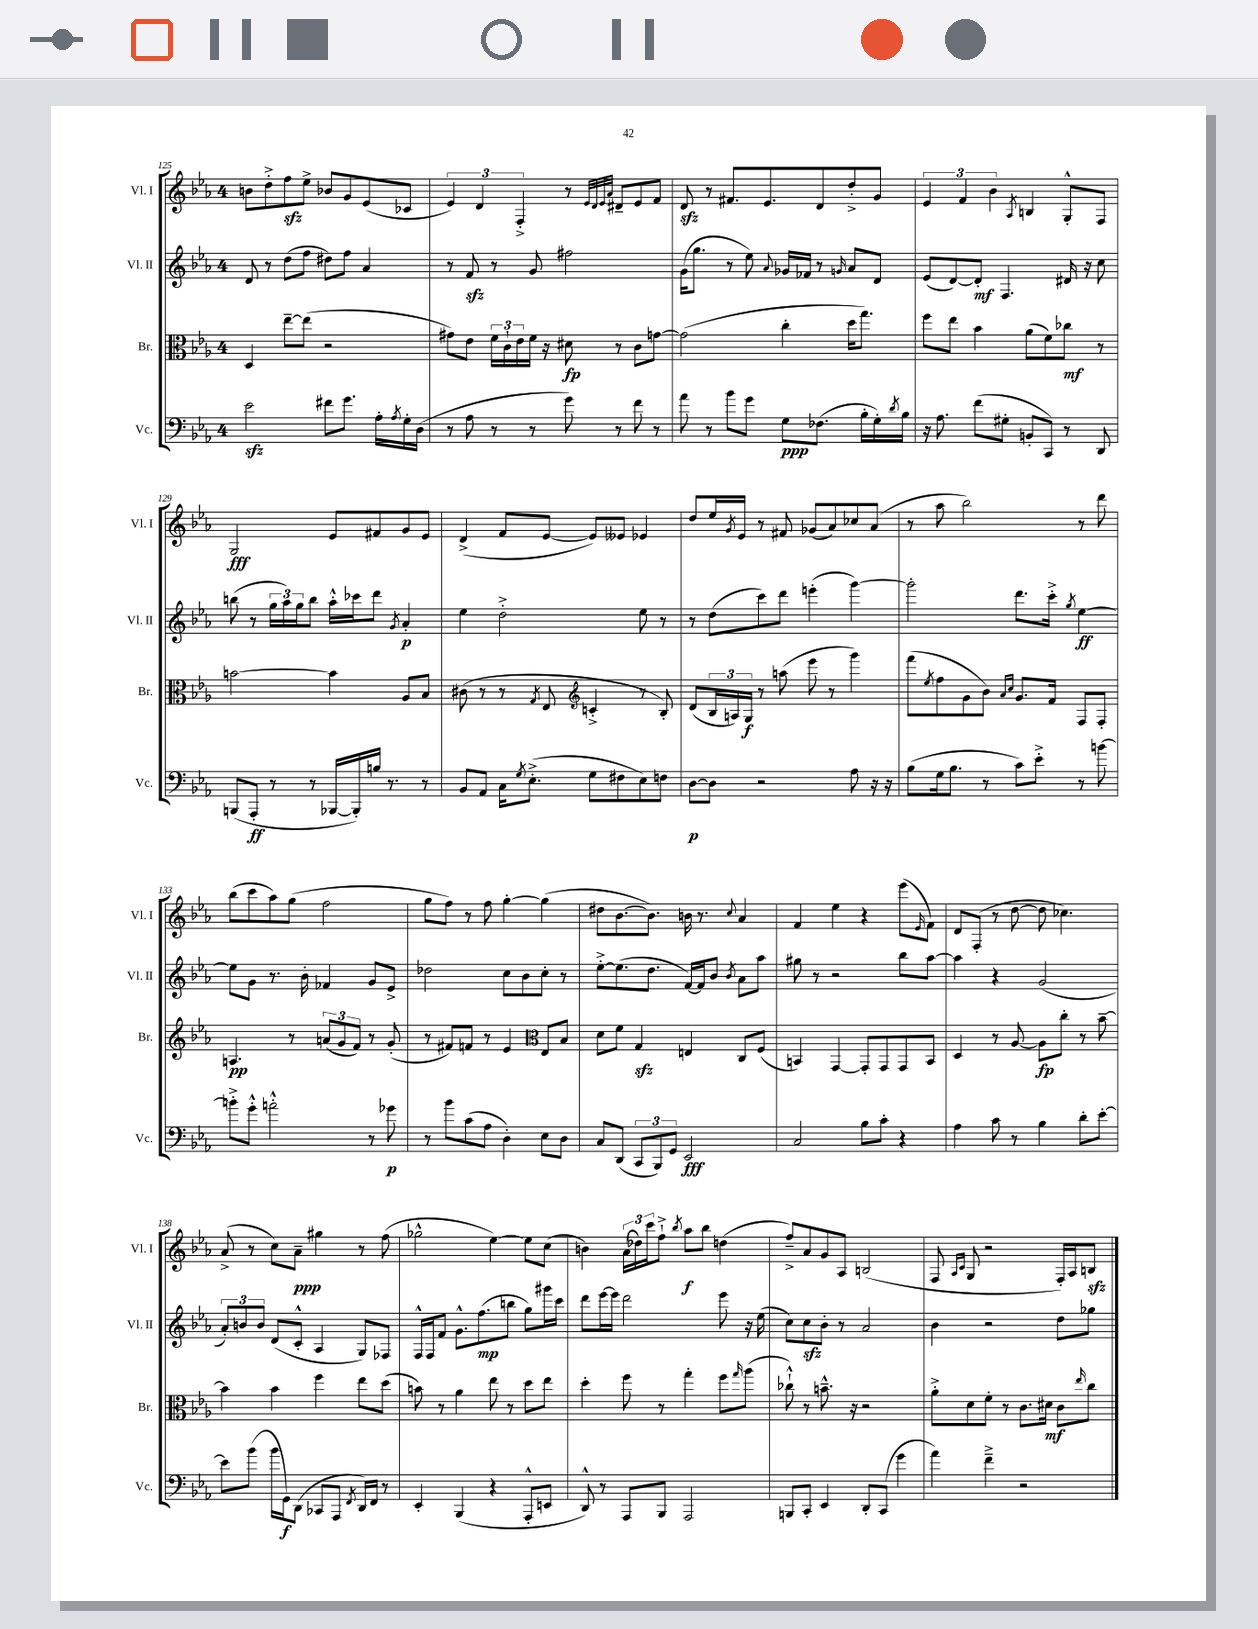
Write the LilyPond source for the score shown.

<<
\new StaffGroup <<
\new Staff = "s0" \with { instrumentName = "Vl. I" shortInstrumentName = "Vl. I" } {
    \clef treble \key ees \major \once \override Staff.TimeSignature.style = #'single-digit \time 4/4
    b'8 d''8-.-> f''8\sfz ees''8-> bes'8 g'8 ees'8( ces'8 |
    \tuplet 3/2 { ees'4) d'4 f4-.-> } r8 \grace { ees'32 d'32 ees'32 aes'32 } dis'8-- ees'8 f'8 |
    d'8\sfz r8 fis'8. ees'8. d'8 d''8-.-> g'8 |
    \tuplet 3/2 { ees'4 f'4 bes'4 } \acciaccatura { aes8 } b4 g8-.-^ f8 |
    g2\fff ees'8 fis'8 g'8 ees'8 |
    d'4->( f'8 ees'8~ ees'8) eeses'8 ees'4 |
    d''8 ees''16 \acciaccatura { g'8 } ees'16 r8 fis'8 ges'8( aes'8) ces''8 aes'8( |
    r8 aes''8 bes''2) r8 d'''8 |
    bes''8( c'''8 aes''8) g''8( f''2 |
    g''8 f''8) r8 f''8 g''4~-. g''4( |
    dis''8 bes'8.~ bes'8.) b'16 r8. \appoggiatura { c''8 } aes'4 |
    f'4 ees''4 r4 ees'''8( \grace { ees'16 } f'8) |
    d'8 f8-.( r8 d''8~ d''8 ces''4.) |
    aes'8->( r8 c''8) aes'8--\ppp gis''4 r8 f''8( |
    ges''2-^ ees''4~) ees''8 c''8( |
    b'4) \tuplet 3/2 { aes'16( des''16) c'''16 } f''8-!-> \acciaccatura { bes''8 } aes''8\f bes''8 d''4( |
    f''8--->) aes'8 g'8 aes8 b2( |
    f8 \grace { aes16 c'16 } g8 r2 f16-.) aes16 b8\sfz \bar "|." |
}
\new Staff = "s1" \with { instrumentName = "Vl. II" shortInstrumentName = "Vl. II" } {
    \clef treble \key ees \major \once \override Staff.TimeSignature.style = #'single-digit \time 4/4
    d'8 r8 d''8( f''8 dis''8) f''8 aes'4 |
    r8 f'8\sfz r8 g'8 fis''2 |
    g'16( g''8. r8 ees''8) \appoggiatura { aes'8 } ges'16 fes'16 r8 \grace { g'16 } aes'8 d'8 |
    ees'8( d'8~) d'8-.\mf f4. dis'16 r16 c''8 |
    b''8( r8 \tuplet 3/2 { g''16 aes''16) g''16 } b''8 aes''16-.-^ ces'''16 d'''8 \acciaccatura { g'8 } aes'4-.\p |
    ees''4 d''2-.-> ees''8 r8 |
    r8 d''8( c'''8) d'''8 e'''4-.( g'''4~) |
    g'''2-. d'''8. c'''16-.-> \acciaccatura { g''8 } ees''4~\ff |
    ees''8 g'8 r8. bes'16-. fes'4 g'8 ees'8-> |
    des''2 c''8 bes'8 c''8-. r8 |
    ees''8~-.-> ees''8.( d''8. f'16~) f'16 bes'8 \acciaccatura { bes'8 } aes'8 aes''8 |
    gis''8 r8 r2 bes''8 aes''8~ |
    aes''4 r4 g'2( |
    \tuplet 3/2 { aes'8-.) b'8 b'8 } d'8( c'8-.-^ aes4 g8) fes8 |
    f16-^ f16 f'8 g'8.-^ f''8.\mp( b''8 g''8) gis'''16 c'''16 |
    d'''8 ees'''16~ ees'''16 d'''2 ees'''8 r16 ees''16( |
    c''8) c''8\sfz bes'8-. r8 aes'2 |
    bes'4 r2 d''8 ges''8 \bar "|." |
}
\new Staff = "s2" \with { instrumentName = "Br." shortInstrumentName = "Br." } {
    \clef alto \key ees \major \once \override Staff.TimeSignature.style = #'single-digit \time 4/4
    d4 ees''8~-- ees''8( r2 |
    gis'8) ees'8 \tuplet 3/2 { f'16 c'16-! ees'16 } f'16 r16 dis'8\fp r8 c'8 g'8~ |
    g'2( c''4-. d''16 g''8.) |
    f''8 ees''8 bes'4 aes'8( f'8) ces''8\mf r8 |
    b'2~ b'4 aes8 bes8 |
    cis'8( r8 r8 \acciaccatura { g8 } ees8 \clef treble c'4-.-> r8 bes8-.) |
    d'8( \tuplet 3/2 { bes16 a16) g16\f } r8 a''8( ees'''8 r8 g'''4) |
    f'''8( \acciaccatura { ees''8 } f''8 g'8 bes'8) \grace { aes'16 c''16 } g'8. f'16 f8 f8-. |
    a4.\pp r8 \tuplet 3/2 { a'8( g'8 f'8) } r8 g'8-.( |
    r8 fis'8) f'8 r8 ees'4 \clef alto ees8 bes8 |
    d'8 f'8 g4\sfz e4 c8 f8( |
    b,4) g,4~ g,8-. g,8 g,8 b,8 |
    d4 r8 aes8~ aes8\fp c''8-. r8 bes'8~-- |
    bes'4 bes'4 f''4 ees''8 d''8( |
    b'8) r8 aes'4 ees''8 r8 d''8 ees''8 |
    d''4-. f''8 r8 g''4-. f''8 \grace { g''16 } aes''8( |
    ces''8-!-^) r8 b'8.---^ r16 r2 |
    aes'8-.-> d'8 f'8-. r8 c'8. dis'16\mf c'8 \grace { ees''16 } c''8 \bar "|." |
}
\new Staff = "s3" \with { instrumentName = "Vc." shortInstrumentName = "Vc." } {
    \clef bass \key ees \major \once \override Staff.TimeSignature.style = #'single-digit \time 4/4
    ees'2\sfz fis'8 g'8. aes16-. \acciaccatura { aes8 } g16-. d16( |
    r8 aes8 r8 r8 g'8) r8 f'8 r8 |
    aes'8 r8 bes'8 g'8 g8\ppp fes8.( bes16-. g16-.) \acciaccatura { d'8 } bes16 |
    r16 aes8. f'8( gis8-. b,8-. c,8) r8 d,8 |
    b,,8( aes,,8-.\ff r8 r8 bes,,16~ bes,,16-.) b16 r8. r8 |
    bes,8 aes,8 c16 \acciaccatura { g8 } ees8.-.->( g8 fis8 ees8) f8 |
    d8~\p d8 r2 aes8 r16 r16 |
    bes8( g16 bes8. r8 c'8) ees'8-.-> r8 b'8~ |
    b'8-.-> g'8-.-^ a'2-.-^ r8 ges'8\p |
    r8 bes'8 c'8( aes8 d4-.) ees8 d8 |
    c8 d,8( \tuplet 3/2 { c,8 bes,,8) g,8 } ees,2\fff |
    c2 bes8 c'8-. r4 |
    aes4 c'8 r8 bes4 d'8-. ees'8~-. |
    ees'8 bes'8( bes'16 g,16\f) d,8( ces,8 aes,,8 \acciaccatura { f,8 } d,16) f,16 r8 |
    ees,4-. bes,,4( r4 aes,,8-.-^ e,8 |
    d,8-^) r8 aes,,8 bes,,8 aes,,2 |
    b,,8 c,8-. ees,4 d,8-. c,8( g'4 |
    aes'4) f'4---> r2 \bar "|." |
}
>>
>>
\layout { \context { \Score currentBarNumber = #125 } }
